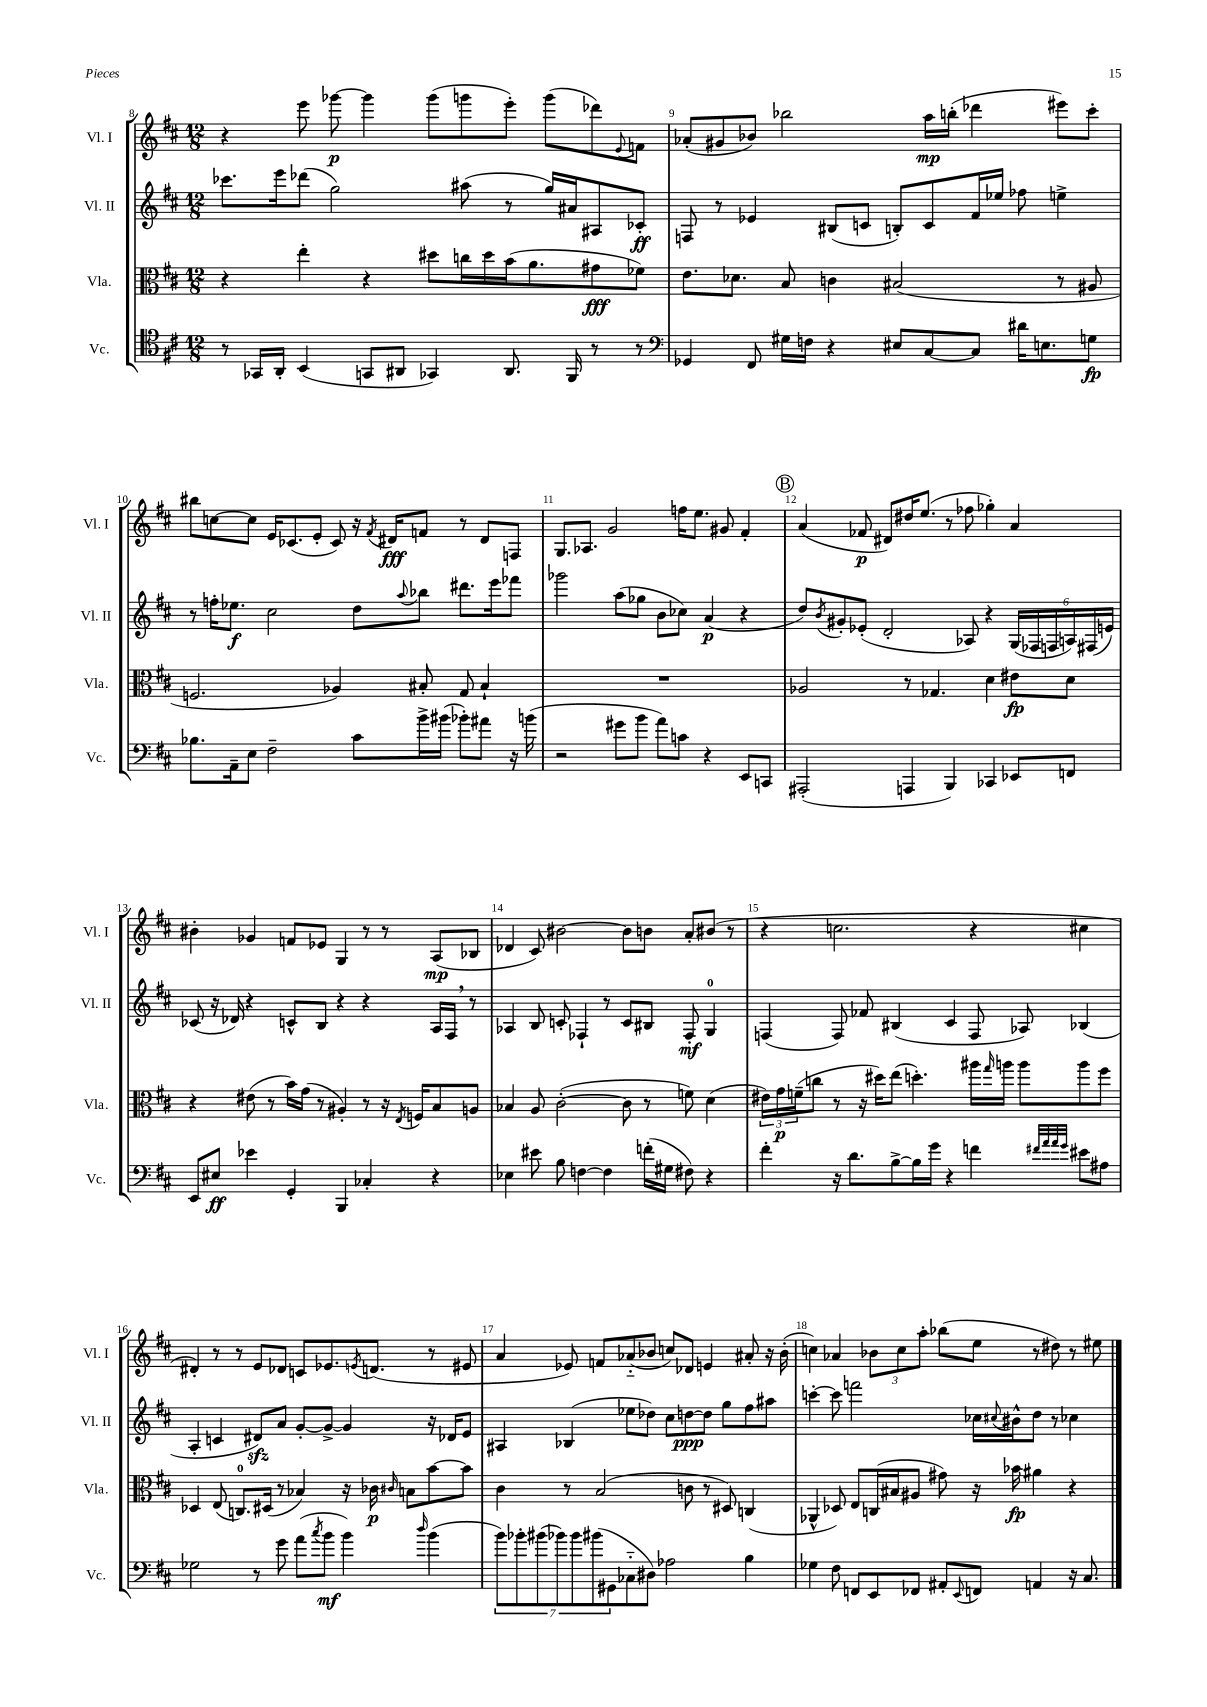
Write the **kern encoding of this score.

**kern	**kern	**kern	**kern
*staff4	*staff3	*staff2	*staff1
*clefC4	*clefC3	*clefG2	*clefG2
*k[f#c#]	*k[f#c#]	*k[f#c#]	*k[f#c#]
*M12/8	*M12/8	*M12/8	*M12/8
8r	4r	8.ccc-	4r
16GG-	.	.	.
16AA'	.	16eee	.
(4BB	4ee'	(8ddd-	8eee
.	.	2gg)	[8ggg-
8GG	4r	.	4ggg-]
8AA#	.	.	.
4GG-)	8dd#	.	(8ggg-
.	16cc	(8aa#	8ggg
.	16dd#	.	.
8.AA#	(16b	8r	8eee')
.	8.a	.	.
.	.	16gg)	(8ggg
16FF#	.	16a#	.
8r	8g#	8A#	8ddd-)
.	.	.	8qqe
8r	8f-)	8c-'	8f
=	=	=	=
*clefF4	*	*	*
4GG-	8.e	8F	(8a-'
.	.	8r	8g#
.	8.d-	.	.
8FF#	.	4e-	8b-)
16G#	8B	.	2bb-
16F	.	.	.
4r	4c	(8B#	.
.	.	8c	.
8E#	(2B#	8B')	.
[8C#	.	8c	16aa
.	.	.	(16bb'
8C#]	.	16f#	4ddd-
.	.	16ee-	.
16d#	.	8ff-	.
8.E	.	.	.
.	8r	4ee^	8eee#)
8G	8A#	.	8ccc#'
=	=	=	=
8.B-	2.F	8r	8bb#
.	.	16ff'	[8cc
16AA~	.	8.ee-	.
8E	.	.	8cc]
2F#~	.	2cc#	16e
.	.	.	(8.c-
.	.	.	8e'
.	4A-)	.	8c-)
8c#	.	8dd	16r
.	.	.	8qf#
.	.	.	16d#
.	.	8qqaa	.
16b^	8B#'	8bb-	8f
(16b#	.	.	.
8b-')	8G	8.ddd#	8r
8a#	4B#`	.	8d#
.	.	16eee	.
16r	.	8fff-	8F
(16b	.	.	.
=	=	=	=
2r	1.r	2ggg-	8.G
.	.	.	8.A-
.	.	.	2g
8g#	.	(8aa	.
8b	.	8gg-	.
8a)	.	8b	.
8c	.	8cc-)	16ff
.	.	.	8.ee
4r	.	(4a	.
.	.	.	8g#
8EE	.	4r	4f#'
8CC	.	.	.
=	=	=	=
(2AAA#'	2A-	8dd)	(4a
.	.	8qb	.
.	.	8g#'	.
.	.	(8e-'	8f-
.	.	2d'	8d#)
4AAA	8r	.	16dd#
.	.	.	(8.ee
.	4.G-	.	.
4BBB)	.	.	8r
.	.	8A-)	8ff-
4CC-	4d	4r	4gg-')
8EE-	8e#	(24G	4a
.	.	24F-	.
.	.	24F	.
8FF	8d	24A)	.
.	.	(24F#	.
.	.	24e)	.
=	=	=	=
8EE	4r	(8c-	4b#'
8E#	.	16r	.
.	.	16d-)	.
4e-	(8e#	4r	4g-
.	8r	.	.
4GG'	16b)	8c^^	8f
.	(16g	.	.
.	8r	8B	8e-
4BBB	4A#')	4r	4G
4C-'	8r	4r	8r
.	16r	.	8r
.	8qE	.	.
.	16F	.	.
4r	8B	16A	(8A
.	.	16F#	.
.	8A	8r	8B-
=	=	=	=
4E-	4B-	4A-	4d-
8e#	8A	8B	8c#)
8B	([2c#'	8c'	[2b#
[4F	.	4F-`	.
4F]	.	8r	.
.	8c#]	8c	8b#]
(16f'	8r	8B#	8b
16G#	.	.	.
8F#)	8f)	8F-'	8a'
4r	(4d	4G	(8b#
.	.	.	8r
=	=	=	=
4f#'	24e#)	(4F	4r
.	24g	.	.
.	(24f~	.	.
.	8cc	.	.
16r	8r	8F)	2.cc
8.d	.	.	.
.	16r	8f-	.
.	16dd#)	.	.
[8B^	(8ee	(4B#	.
16B]	4.dd')	.	.
16g	.	.	.
4r	.	4c#	.
4f	16aa#	8F	4r
.	16qqgg	.	.
.	16aa	.	.
.	8aa	8A-)	.
32qqf#	.	.	.
32qqa	.	.	.
32qqa	.	.	.
32qqg	.	.	.
8e#	8aa	(4B-	4cc#
8A#	8ff#	.	.
=	=	=	=
2G-	4D-	4A'	4d#')
.	(8E	4c	8r
.	8.C)	.	8r
8r	.	8d#)	8e
.	(16D#	.	.
8g	8r	8a	8d-
(8a	4B-)	[8g'	8c
8qcc#	.	.	.
8b	.	8g^_	8.e-
4b)	16r	4g]	.
.	.	.	8qe
.	16c-	.	(8.d
.	16qqc#	.	.
.	8B	.	.
16qqdd	.	.	.
(4b	[8b	16r	8r
.	.	16d-	.
.	8b]	8e	8e#
=	=	=	=
14b)	4c#	4A#	4a
14b-'	.	.	.
(14b#	.	.	.
14b-)	.	.	.
.	8r	(4B-	8e-)
14b-	.	.	.
(14b#	.	.	.
.	(2B	.	8f
14GG#	.	.	.
8C-'~	.	8ee-	(8a-'~
8D#)	.	8dd-)	8b-
2A-	.	8cc#	8cc)
.	8c	[8dd	8d-
.	8r	8dd]	4e
.	8D#)	8gg	.
4B	(4C	8ff#	8a#'
.	.	8aa#	16r
.	.	.	(16b-'
=	=	=	=
4G-	4AA-^^	[4ccc'	4cc)
8F#	8D-)	8ccc]	4a-
8FF	8E	2fff	.
8EE	(16C	.	12b-
.	16B#	.	.
.	.	.	12cc
8FF-	8A#	.	.
.	.	.	12aa'
8AA#'	8g#)	.	(8bb-
8qqEE	.	.	.
8FF	16r	16cc-	8ee
.	.	8qqcc#	.
.	16b-	16b#^^	.
4AA	4a#	8dd	8r
.	.	8r	8dd#)
16r	4r	4cc-	8r
8.C#	.	.	.
.	.	.	8ee#
==	==	==	==
*-	*-	*-	*-
